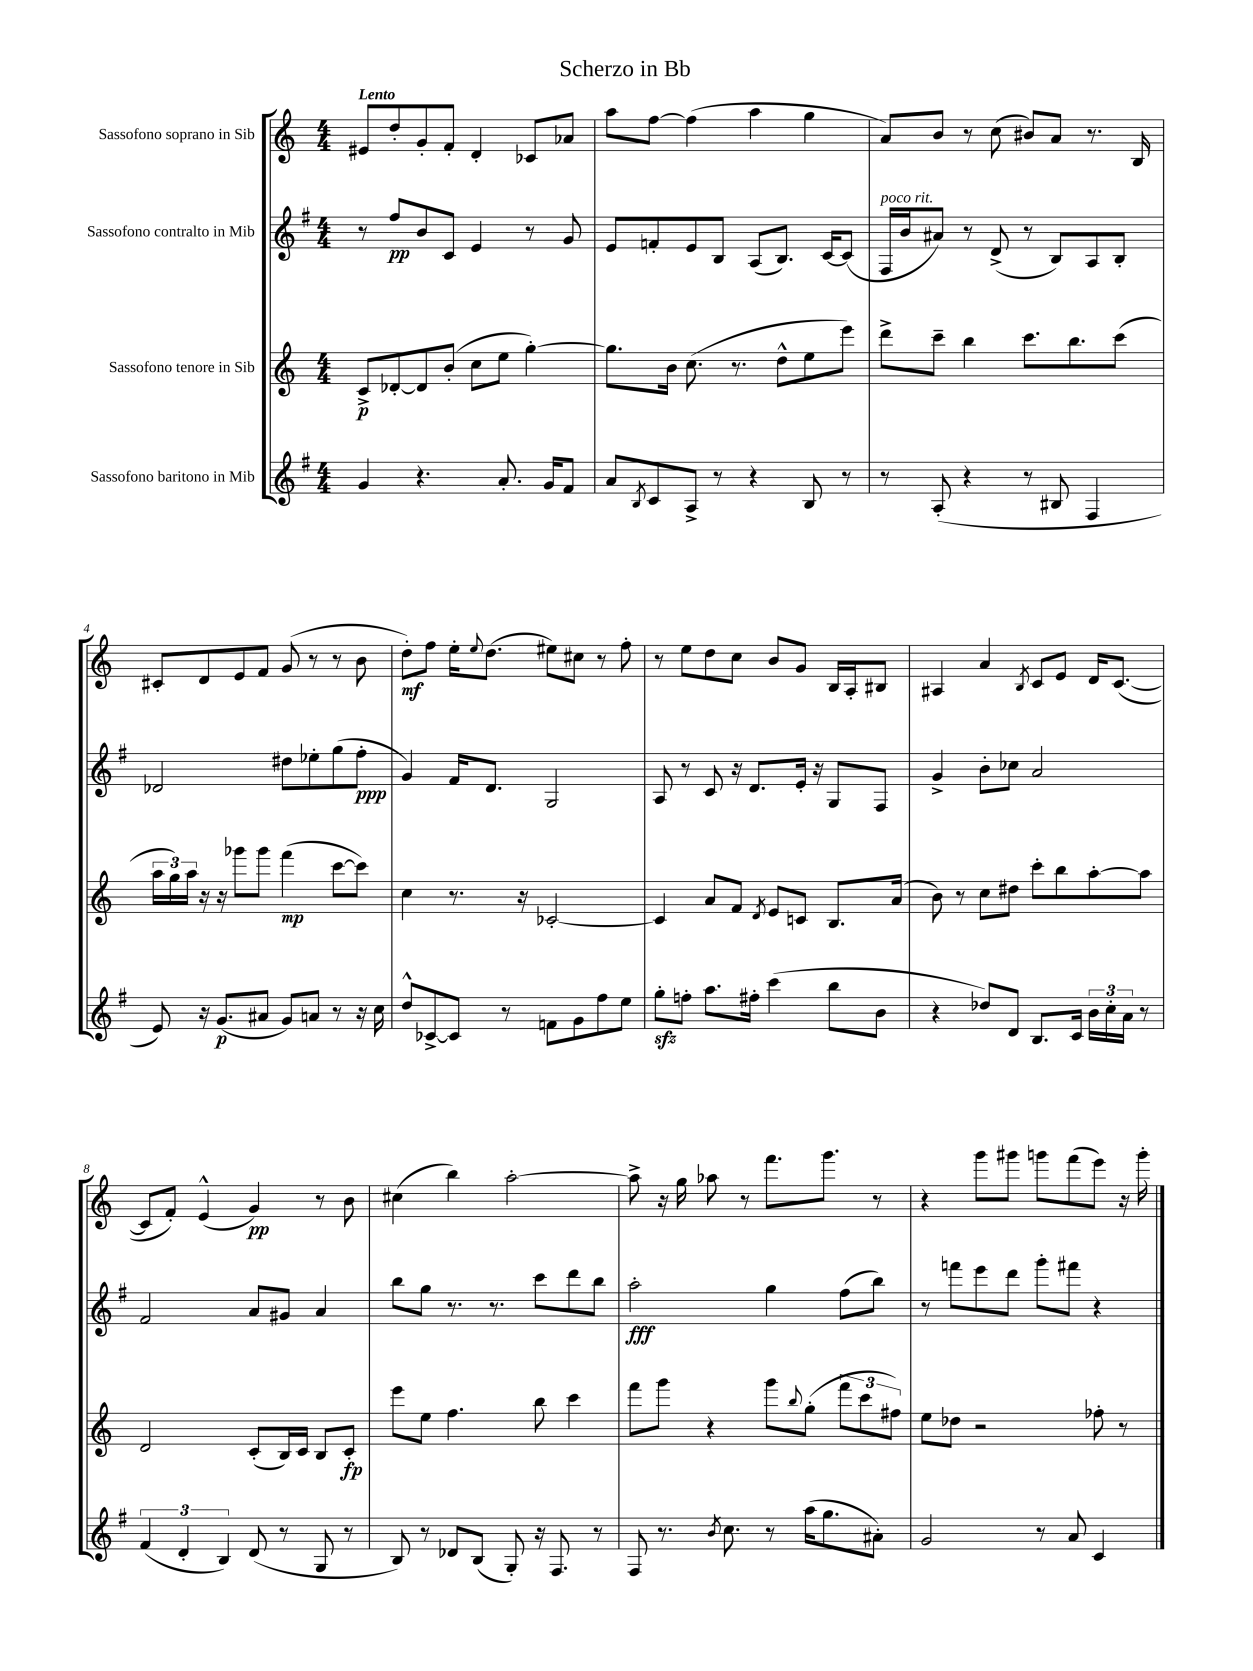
\header { title = "Scherzo in Bb" }
<<
\new StaffGroup <<
\new Staff = "s0" \with { instrumentName = "Sassofono soprano in Sib" } {
    \clef treble \key c \major \numericTimeSignature \time 4/4 \tempo "Lento"
    eis'8 d''8-. g'8-. f'8-. d'4-. ces'8 aes'8 |
    a''8 f''8~ f''4( a''4 g''4 |
    a'8) b'8 r8 c''8( bis'8) a'8 r8. b16 |
    cis'8-. d'8 e'8 f'8 g'8( r8 r8 b'8 |
    d''8-.\mf) f''8 e''16-. \appoggiatura { e''8 } d''8.( eis''8) cis''8 r8 f''8-. |
    r8 e''8 d''8 c''8 b'8 g'8 b16 a16-. bis8 |
    ais4 a'4 \acciaccatura { b8 } c'8 e'8 d'16 c'8.~( |
    c'8 f'8-.) e'4-^( g'4\pp) r8 b'8 |
    cis''4( b''4) a''2~-. |
    a''8-> r16 g''16 aes''8 r8 f'''8. g'''8. r8 |
    r4 g'''8 gis'''8 g'''8 f'''8( e'''8) r16 g'''16-. \bar "|." |
}
\new Staff = "s1" \with { instrumentName = "Sassofono contralto in Mib" } {
    \clef treble \key g \major \numericTimeSignature \time 4/4
    r8 fis''8\pp b'8 c'8 e'4 r8 g'8 |
    e'8 f'8-. e'8 b8 a8( b8.) c'16~ c'8( |
    fis16^\markup { \italic "poco rit." } b'16 ais'8) r8 d'8->( r8 b8) a8 b8-. |
    des'2 dis''8 ees''8-. g''8( fis''8-.\ppp |
    g'4) fis'16 d'8. g2 |
    a8 r8 c'8 r16 d'8. e'16-. r16 g8 fis8 |
    g'4-> b'8-. ces''8 a'2 |
    fis'2 a'8 gis'8 a'4 |
    b''8 g''8 r8. r8. c'''8 d'''8 b''8 |
    a''2-.\fff g''4 fis''8( b''8) |
    r8 f'''8 e'''8 d'''8 g'''8-. fis'''8 r4 \bar "|." |
}
\new Staff = "s2" \with { instrumentName = "Sassofono tenore in Sib" } {
    \clef treble \key c \major \numericTimeSignature \time 4/4
    c'8->\p des'8~-. des'8 b'8-.( c''8 e''8 g''4~-.) |
    g''8. b'16 c''8.( r8. d''8-^ e''8 e'''8) |
    d'''8-> c'''8-- b''4 c'''8. b''8. c'''8( |
    \tuplet 3/2 { a''16 g''16) a''16 } r16 r16 ges'''8 ges'''8 f'''4\mp( c'''8~ c'''8) |
    c''4 r8. r16 ces'2~-. |
    ces'4 a'8 f'8 \acciaccatura { d'8 } e'8 c'8 b8. a'16( |
    b'8) r8 c''8 dis''8 c'''8-. b''8 a''8~-. a''8 |
    d'2 c'8-.( b16) c'16 b8 c'8-.\fp |
    e'''8 e''8 f''4. b''8 c'''4 |
    f'''8 g'''8 r4 g'''8 \appoggiatura { b''8 } g''8-.( \tuplet 3/2 { f'''8 c'''8 fis''8) } |
    e''8 des''8 r2 fes''8-. r8 \bar "|." |
}
\new Staff = "s3" \with { instrumentName = "Sassofono baritono in Mib" } {
    \clef treble \key g \major \numericTimeSignature \time 4/4
    g'4 r4. a'8.-. g'16 fis'8 |
    a'8 \acciaccatura { b8 } c'8 a8-> r8 r4 b8 r8 |
    r8 a8-.( r4 r8 bis8 fis4 |
    e'8) r16 g'8.\p( ais'8 g'8) a'8 r8 r16 c''16 |
    d''8-^ ces'8~-> ces'8 r8 f'8 g'8 fis''8 e''8 |
    g''8-.\sfz f''8-. a''8. fis''16-. c'''4( b''8 b'8 |
    r4 des''8) d'8 b8. c'16 \tuplet 3/2 { b'16 c''16-. a'16 } r8 |
    \tuplet 3/2 { fis'4( d'4-. b4) } d'8( r8 g8 r8 |
    b8) r8 des'8 b8( g8-.) r16 fis8. r8 |
    fis8 r8. \acciaccatura { b'8 } c''8. r8 a''16( g''8. ais'8-.) |
    g'2 r8 a'8 c'4 \bar "|." |
}
>>
>>
